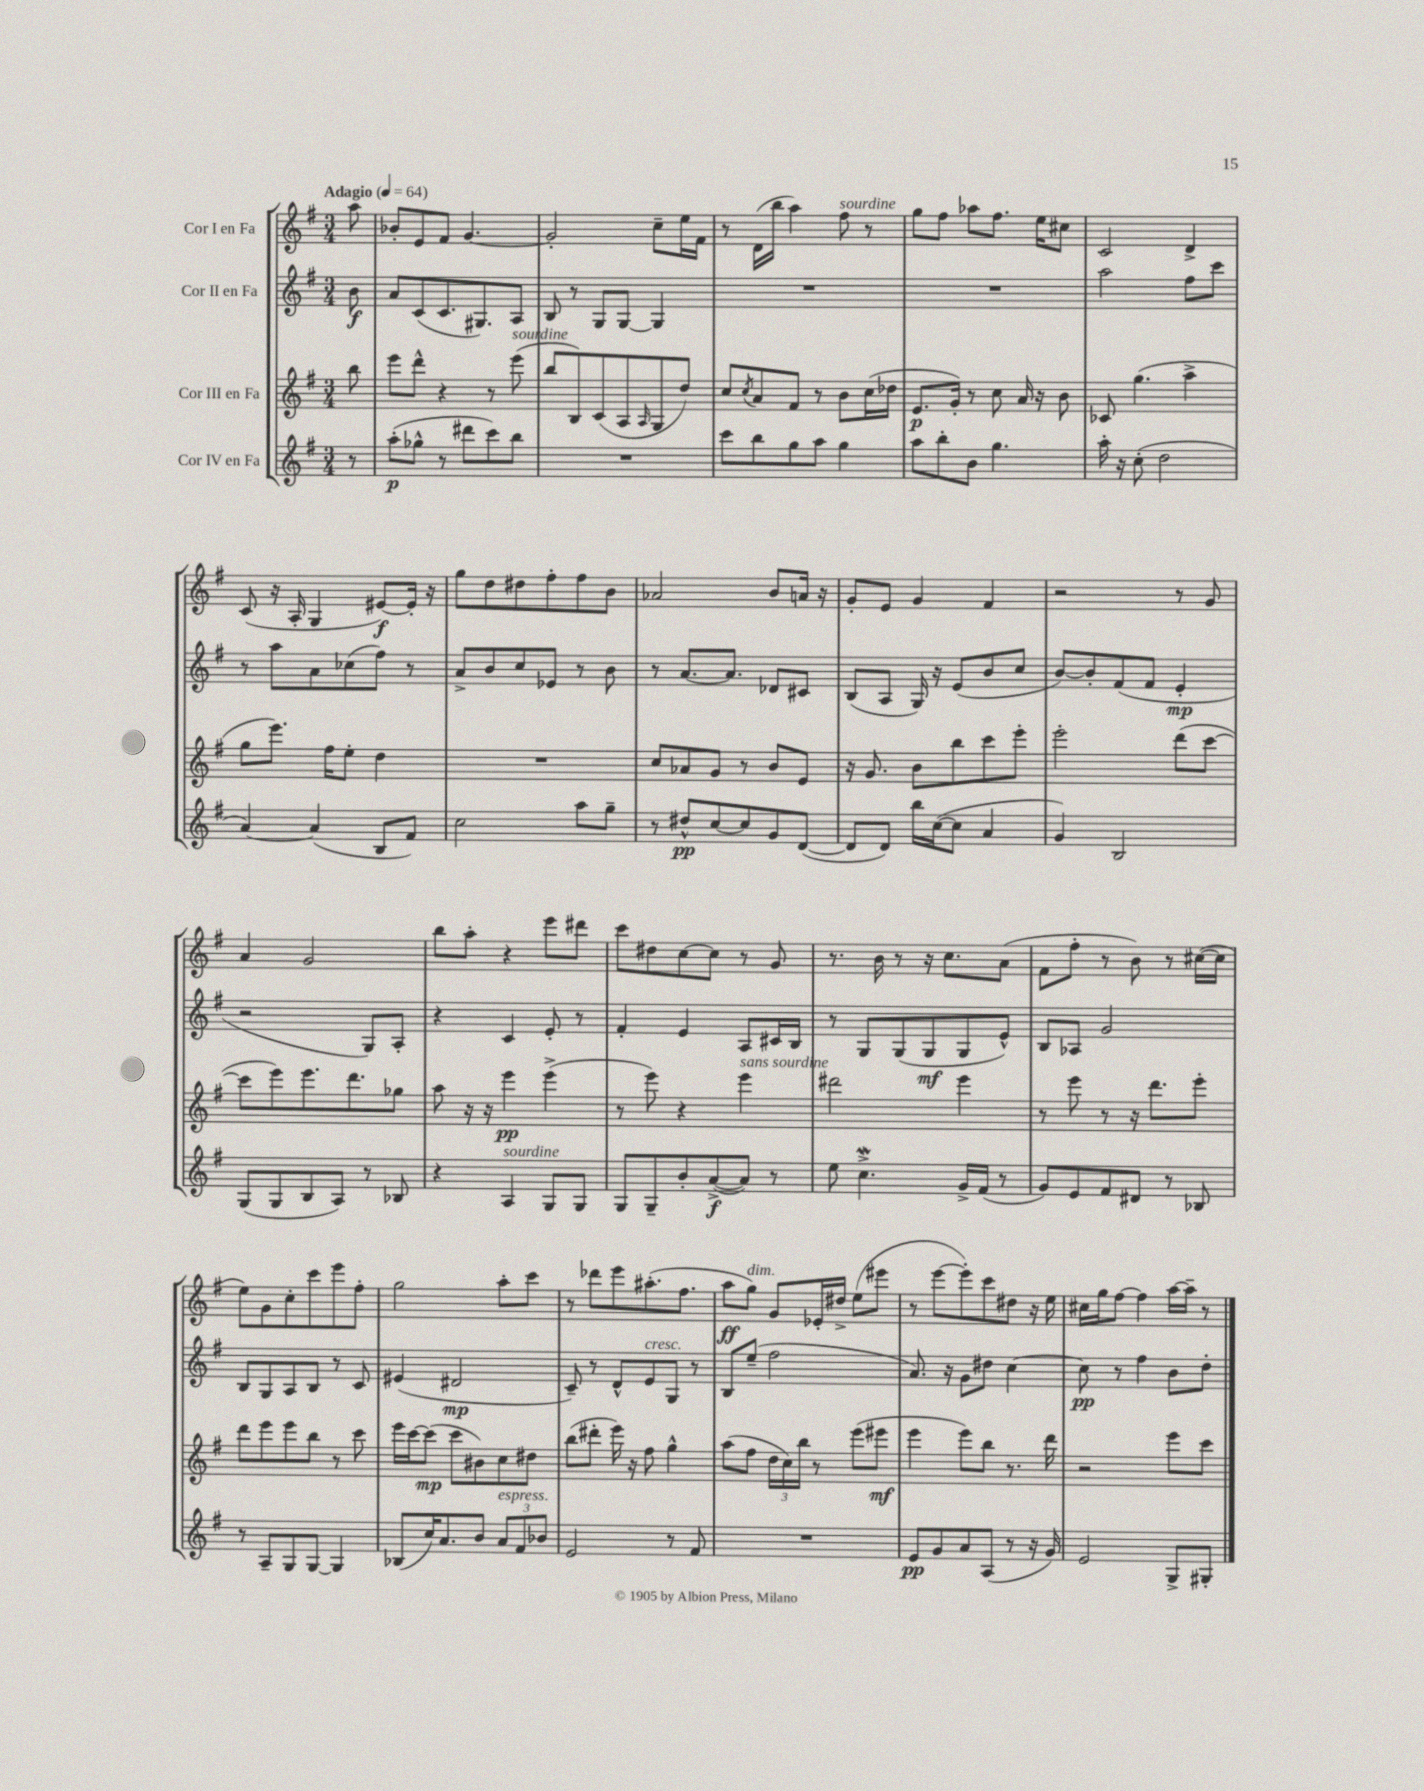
<<
\new StaffGroup <<
\new Staff = "s0" \with { instrumentName = "Cor I en Fa" } {
    \clef treble \key g \major \numericTimeSignature \time 3/4 \partial 8 \tempo "Adagio" 4 = 64
    a''8 |
    bes'8-. e'8 fis'8 g'4.~ |
    g'2-. c''8-- e''16 fis'16 |
    r8 d'16( b''16 a''4) fis''8^\markup { \italic "sourdine" } r8 |
    g''8 fis''8 aes''8 fis''8. e''16 cis''8 |
    c'2 d'4-> |
    c'8( r16 a16-. g4 eis'8~\f) eis'16-. r16 |
    g''8 d''8 dis''8 fis''8-. fis''8 b'8 |
    aes'2 b'8 a'16 r16 |
    g'8-. e'8 g'4 fis'4 |
    r2 r8 g'8 |
    a'4 g'2 |
    b''8 a''8-. r4 e'''8 dis'''8 |
    c'''8 dis''8 c''8~ c''8 r8 g'8 |
    r8. b'16 r8 r16 c''8. a'8( |
    fis'8 fis''8-. r8 b'8) r8 cis''16~( cis''16 |
    e''8) g'8 c''8-. c'''8 e'''8 fis''8-. |
    g''2 a''8-. c'''8 |
    r8 des'''8 e'''8 ais''8.-.( fis''8. |
    a''8\ff g''8^\markup { \italic "dim." }) g'8 ees'16-. dis''16-> e''8( eis'''8 |
    r8 e'''8~ e'''8-.) c'''8 dis''8 r16 e''16 |
    cis''16 g''16 fis''8~ fis''4 a''16~ a''16-- r8 \bar "|." |
}
\new Staff = "s1" \with { instrumentName = "Cor II en Fa" } {
    \clef treble \key g \major \numericTimeSignature \time 3/4 \partial 8
    b'8\f |
    a'8 c'8( c'8. gis8.) a8 |
    b8 r8 g8 g8~ g4 |
    R2. |
    R2. |
    a''2 fis''8 c'''8 |
    r8 a''8 a'8 ces''8( fis''8) r8 |
    a'8-> b'8 c''8 ees'8 r8 b'8 |
    r8 a'8.~ a'8. des'8 cis'8 |
    b8( a8 g16) r16 e'8( b'8 c''8 |
    b'8~) b'8-. fis'8( fis'8 e'4-.\mp |
    r2 g8) a8-. |
    r4 c'4 e'8-. r8 |
    fis'4-. e'4 a8 cis'16 b16 |
    r8 g8 g8( g8\mf g8 e'8-^) |
    b8 aes8 g'2 |
    b8 g8 a8 b8 r8 c'8 |
    eis'4( dis'2\mp |
    c'8--) r8 d'8-^ e'8^\markup { \italic "cresc." } g8 r8 |
    b8 e''8--( fis''2 |
    a'8.) r16 g'8 dis''8 c''4~ |
    c''8\pp r8 fis''4 b'8 d''8-. \bar "|." |
}
\new Staff = "s2" \with { instrumentName = "Cor III en Fa" } {
    \clef treble \key g \major \numericTimeSignature \time 3/4 \partial 8
    b''8 |
    e'''8 d'''8-^ r4 r8 e'''8^\markup { \italic "sourdine" }( |
    b''8 b8) c'8( a8 \grace { a16 } g8 d''8) |
    c''8 \acciaccatura { c''8 } a'8 fis'8 r8 b'8 c''16( des''16 |
    e'8.\p g'16-.) r8 c''8 a'16 r16 b'8 |
    ces'8 g''4.( a''4-> |
    g''8 e'''8.) fis''16 e''8-. d''4 |
    R2. |
    c''8 aes'8 g'8 r8 b'8 e'8 |
    r16 g'8. b'8 b''8 c'''8 e'''8-. |
    e'''2-. d'''8( c'''8~ |
    c'''8 e'''8) e'''8. d'''8. ges''8 |
    a''8 r16 r16 e'''4\pp e'''4->( |
    r8 e'''8) r4 e'''4^\markup { \italic "sans sourdine" } |
    dis'''2 e'''4 |
    r8 e'''8 r8 r16 d'''8. e'''8-. |
    d'''8 e'''8 e'''8 b''8 r8 c'''8 |
    e'''16 c'''16~ c'''8\mp( c'''8 bis'8) c''8 dis''8 |
    b''8( dis'''8-. e'''16) r16 fis''8 g''4-^ |
    a''8( fis''8 \tuplet 3/2 { d''16 c''16) b''16 } r8 e'''8( eis'''8\mf |
    e'''4 e'''8) b''8 r8. d'''16 |
    r2 e'''8 c'''8 \bar "|." |
}
\new Staff = "s3" \with { instrumentName = "Cor IV en Fa" } {
    \clef treble \key g \major \numericTimeSignature \time 3/4 \partial 8
    r8 |
    a''8-.\p( ges''8-^ r8 dis'''8 c'''8) b''8 |
    R2. |
    c'''8 b''8 g''8 a''8 g''4 |
    a''8 b''8-. b'8 g''4. |
    a''16-. r16 c''8-.( d''2 |
    a'4~) a'4( b8 fis'8) |
    c''2 a''8 g''8-- |
    r8 dis''8-^\pp c''8~ c''8 g'8 d'8~( |
    d'8 d'8) b''16 c''16~( c''8 a'4 |
    g'4) b2 |
    g8( g8 b8 a8) r8 bes8 |
    r4 a4^\markup { \italic "sourdine" } g8 g8 |
    g8 g8-- b'8-. a'8~->\f( a'8) r8 |
    e''8 c''4.->\mordent g'16-> fis'16( r8 |
    g'8) e'8 fis'8 dis'8 r8 bes8 |
    r8 a8-- g8 g8~ g4 |
    bes8( c''16) a'8. b'8 \tuplet 3/2 { a'8^\markup { \italic "espress." } fis'8 bes'8 } |
    e'2 r8 fis'8 |
    R2. |
    e'8\pp g'8 a'8 a8( r8 r16 g'16) |
    e'2 g8-> gis8-. \bar "|." |
}
>>
>>
\layout { \context { \Score \remove "Bar_number_engraver" } }
